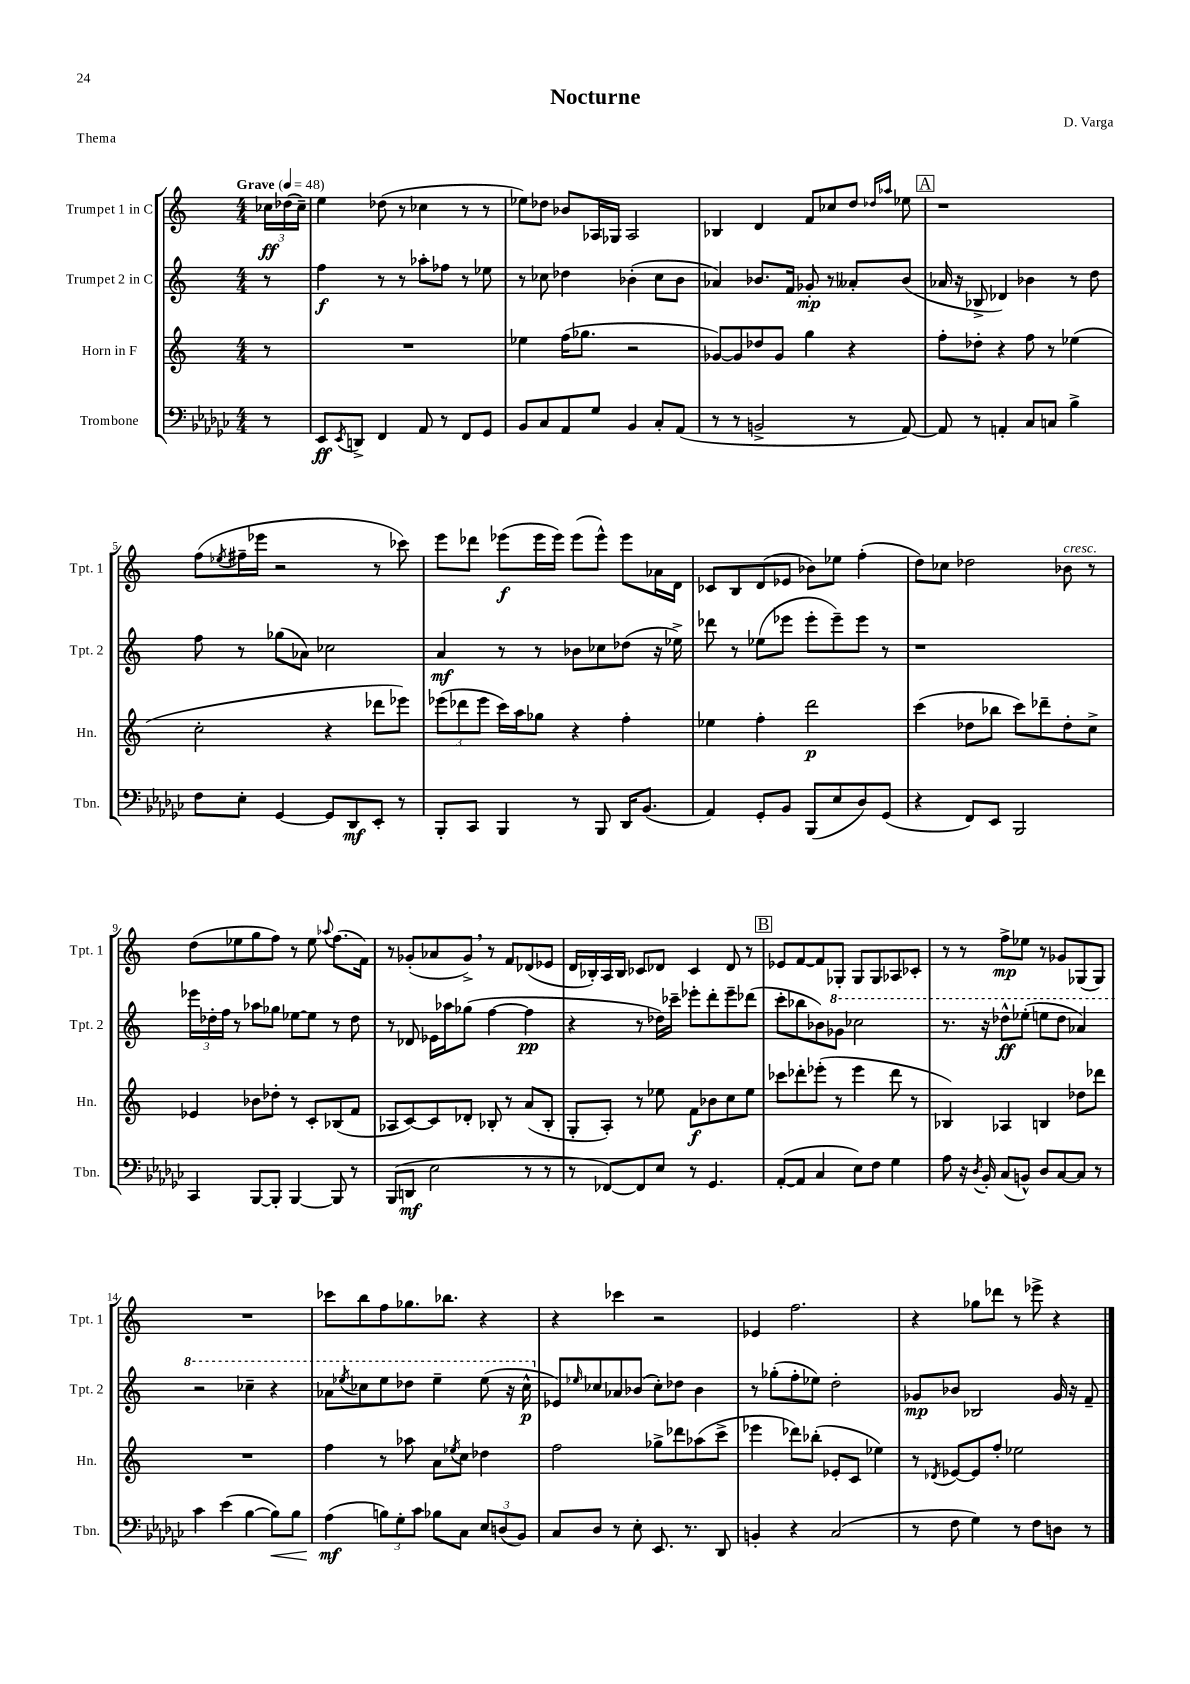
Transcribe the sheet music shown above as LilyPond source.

\header { title = "Nocturne" composer = "D. Varga" piece = "Thema" }
<<
\new StaffGroup <<
\new Staff = "s0" \with { instrumentName = "Trumpet 1 in C" shortInstrumentName = "Tpt. 1" } {
    \clef treble \key c \major \numericTimeSignature \time 4/4 \partial 8 \tempo "Grave" 4 = 48
    \tuplet 3/2 { ces''16\ff des''16( ces''16--) } |
    e''4 des''8( r8 ces''4 r8 r8 |
    ees''8) des''8 bes'8 aes16 ges16 aes2 |
    bes4 d'4 f'8 ces''8 d''8 \grace { des''16 aes''16 } ees''8 |
    \mark \markup { \box "A" } r1 |
    f''8( \acciaccatura { ees''8 } fis''16-- ees'''16 r2 r8 ces'''8) |
    e'''8 des'''8 ees'''8\f( ees'''16 ees'''16) ees'''8( ees'''8-^) ees'''8 aes'16 d'16 |
    ces'8 b8 d'8( ees'8 bes'8) ees''8 f''4-.( |
    d''8) ces''8 des''2 bes'8^\markup { \italic "cresc." } r8 |
    d''8( ees''8 g''8 f''8) r8 ees''8 \appoggiatura { aes''8 } f''8.( f'16) |
    r8 ges'8-.( aes'8 ges'8->) \breathe r8 f'8 des'8( ees'8 |
    d'16 bes16-.) a16 bes16 ces'8 des'8 ces'4 des'8 r8 |
    \mark \markup { \box "B" } ees'8 f'8~ f'8 ges8-. ges8 ges8 aes8 ces'8-. |
    r8 r8 f''8->\mp ees''8 r8 ges'8 ges8( ges8) |
    R1 |
    ces'''8 b''8 f''8 ges''8. bes''8. r4 |
    r4 ces'''4 r2 |
    ees'4 f''2. |
    r4 ges''8 des'''8 r8 ees'''8-> r4 \bar "|." |
}
\new Staff = "s1" \with { instrumentName = "Trumpet 2 in C" shortInstrumentName = "Tpt. 2" } {
    \clef treble \key c \major \numericTimeSignature \time 4/4 \partial 8
    r8 |
    f''4\f r8 r8 aes''8-. fes''8 r8 ees''8 |
    r8 ces''8 des''4 bes'4-.( ces''8 bes'8 |
    aes'4) bes'8. f'16 ges'8-.\mp r8 aeses'8-. bes'8( |
    \mark \markup { \box "A" } aes'16 r16 bes8-> des'4) bes'4 r8 d''8 |
    f''8 r8 ges''8( aes'8) ces''2 |
    a'4\mf r8 r8 bes'8 ces''8 des''8( r16 ees''16->) |
    des'''8 r8 ees''8( ees'''8 ees'''8-. ees'''8--) ees'''8 r8 |
    r1 |
    \tuplet 3/2 { ees'''16 des''16-. f''16 } r8 aes''8 ges''8 ees''8~ ees''8 r8 des''8 |
    r8 des'8 ees'16 aes''16 ges''8( f''4~ f''4\pp |
    r4 r8 des''16) ces'''16-- ees'''8-. d'''8-. ees'''8-- des'''8( |
    \mark \markup { \box "B" } c'''8-. bes''8 bes'8) \ottava #1 ges''8 ces'''2 |
    r8. r16 des'''8-^\ff ees'''8-.( e'''8 des'''8 aes''4) |
    r2 ces'''4-- r4 |
    aes''8 \acciaccatura { ees'''8 } ces'''8 ees'''8 des'''8 ees'''4-- ees'''8( r16 ces'''16-^\p \ottava #0 |
    ees'8) \grace { ees''16 } ces''8 aes'8 bes'8( ces''8-.) des''8 bes'4 |
    r8 ges''8-.( f''8-. ees''8) d''2-. |
    ges'8\mp bes'8 bes2 ges'16 r16 f'8-- \bar "|." |
}
\new Staff = "s2" \with { instrumentName = "Horn in F" shortInstrumentName = "Hn." } {
    \clef treble \key c \major \numericTimeSignature \time 4/4 \partial 8
    r8 |
    R1 |
    ees''4 f''16( ges''8. r2 |
    ges'8~) ges'8 des''8 ges'8 g''4 r4 |
    \mark \markup { \box "A" } f''8-. des''8-. r4 f''8 r8 ees''4( |
    c''2-. r4 des'''8 ees'''8) |
    \tuplet 3/2 { ees'''8( des'''8 ees'''8 } c'''16) a''16 ges''8 r4 f''4-. |
    ees''4 f''4-. d'''2\p |
    c'''4( des''8 bes''8 c'''8) des'''8-- des''8-. c''8-> |
    ees'4 bes'8 des''8-. r8 c'8-. bes8( f'8 |
    aes8 c'8~) c'8 des'8-. bes8-. r8 a'8( bes8-. |
    g8-. a8-.) r8 ees''8 f'8\f bes'8 c''8 ees''8 |
    \mark \markup { \box "B" } ces'''8 des'''8-. ees'''8-.( r8 ees'''4 des'''8 r8 |
    bes4) aes4 b4 des''8 des'''8 |
    R1 |
    f''4 r8 aes''8 a'8 \acciaccatura { ees''8 } c''8 des''4 |
    f''2 ges''8-> des'''8 aes''8( c'''8-> |
    ees'''4 des'''8) bes''8-.( ees'8-. c'8 ees''4) |
    r8 \acciaccatura { des'8 } ees'8~ ees'8 f''8-. ees''2 \bar "|." |
}
\new Staff = "s3" \with { instrumentName = "Trombone" shortInstrumentName = "Tbn." } {
    \clef bass \key ges \major \numericTimeSignature \time 4/4 \partial 8
    r8 |
    ees,8\ff \acciaccatura { ees,8 } d,8-> f,4 aes,8 r8 f,8 ges,8 |
    bes,8 ces8 aes,8 ges8 bes,4 ces8-. aes,8( |
    r8 r8 b,2-> r8 aes,8~) |
    \mark \markup { \box "A" } aes,8 r8 a,4-. ces8 c8 bes4-> |
    f8 ees8-. ges,4~ ges,8 des,8\mf ees,8-. r8 |
    bes,,8-. ces,8 bes,,4 r8 bes,,8 des,16 bes,8.( |
    aes,4) ges,8-. bes,8 bes,,8( ees8 des8) ges,8( |
    r4 f,8) ees,8 bes,,2 |
    ces,4 bes,,8~ bes,,8-. bes,,4~ bes,,8 r8 |
    bes,,8( d,8\mf ees2 r8 r8 |
    r8 fes,8~) fes,8 ees8 r8 ges,4. |
    \mark \markup { \box "B" } aes,8~-.( aes,8 ces4 ees8) f8 ges4 |
    aes8 r16 \acciaccatura { des8 } bes,16-. ces8( b,8-^) des8 ces8~ ces8 r8 |
    ces'4 ees'4( bes4~ bes8\<) bes8 |
    aes4\mf\!( \tuplet 3/2 { b8) ges8-. ces'8 } bes8 ces8 \tuplet 3/2 { ees8 d8( bes,8) } |
    ces8 des8 r8 ees8-. ees,8. r8. des,8 |
    b,4-. r4 ces2( |
    r8 f8 ges4) r8 f8 d8 r8 \bar "|." |
}
>>
>>
